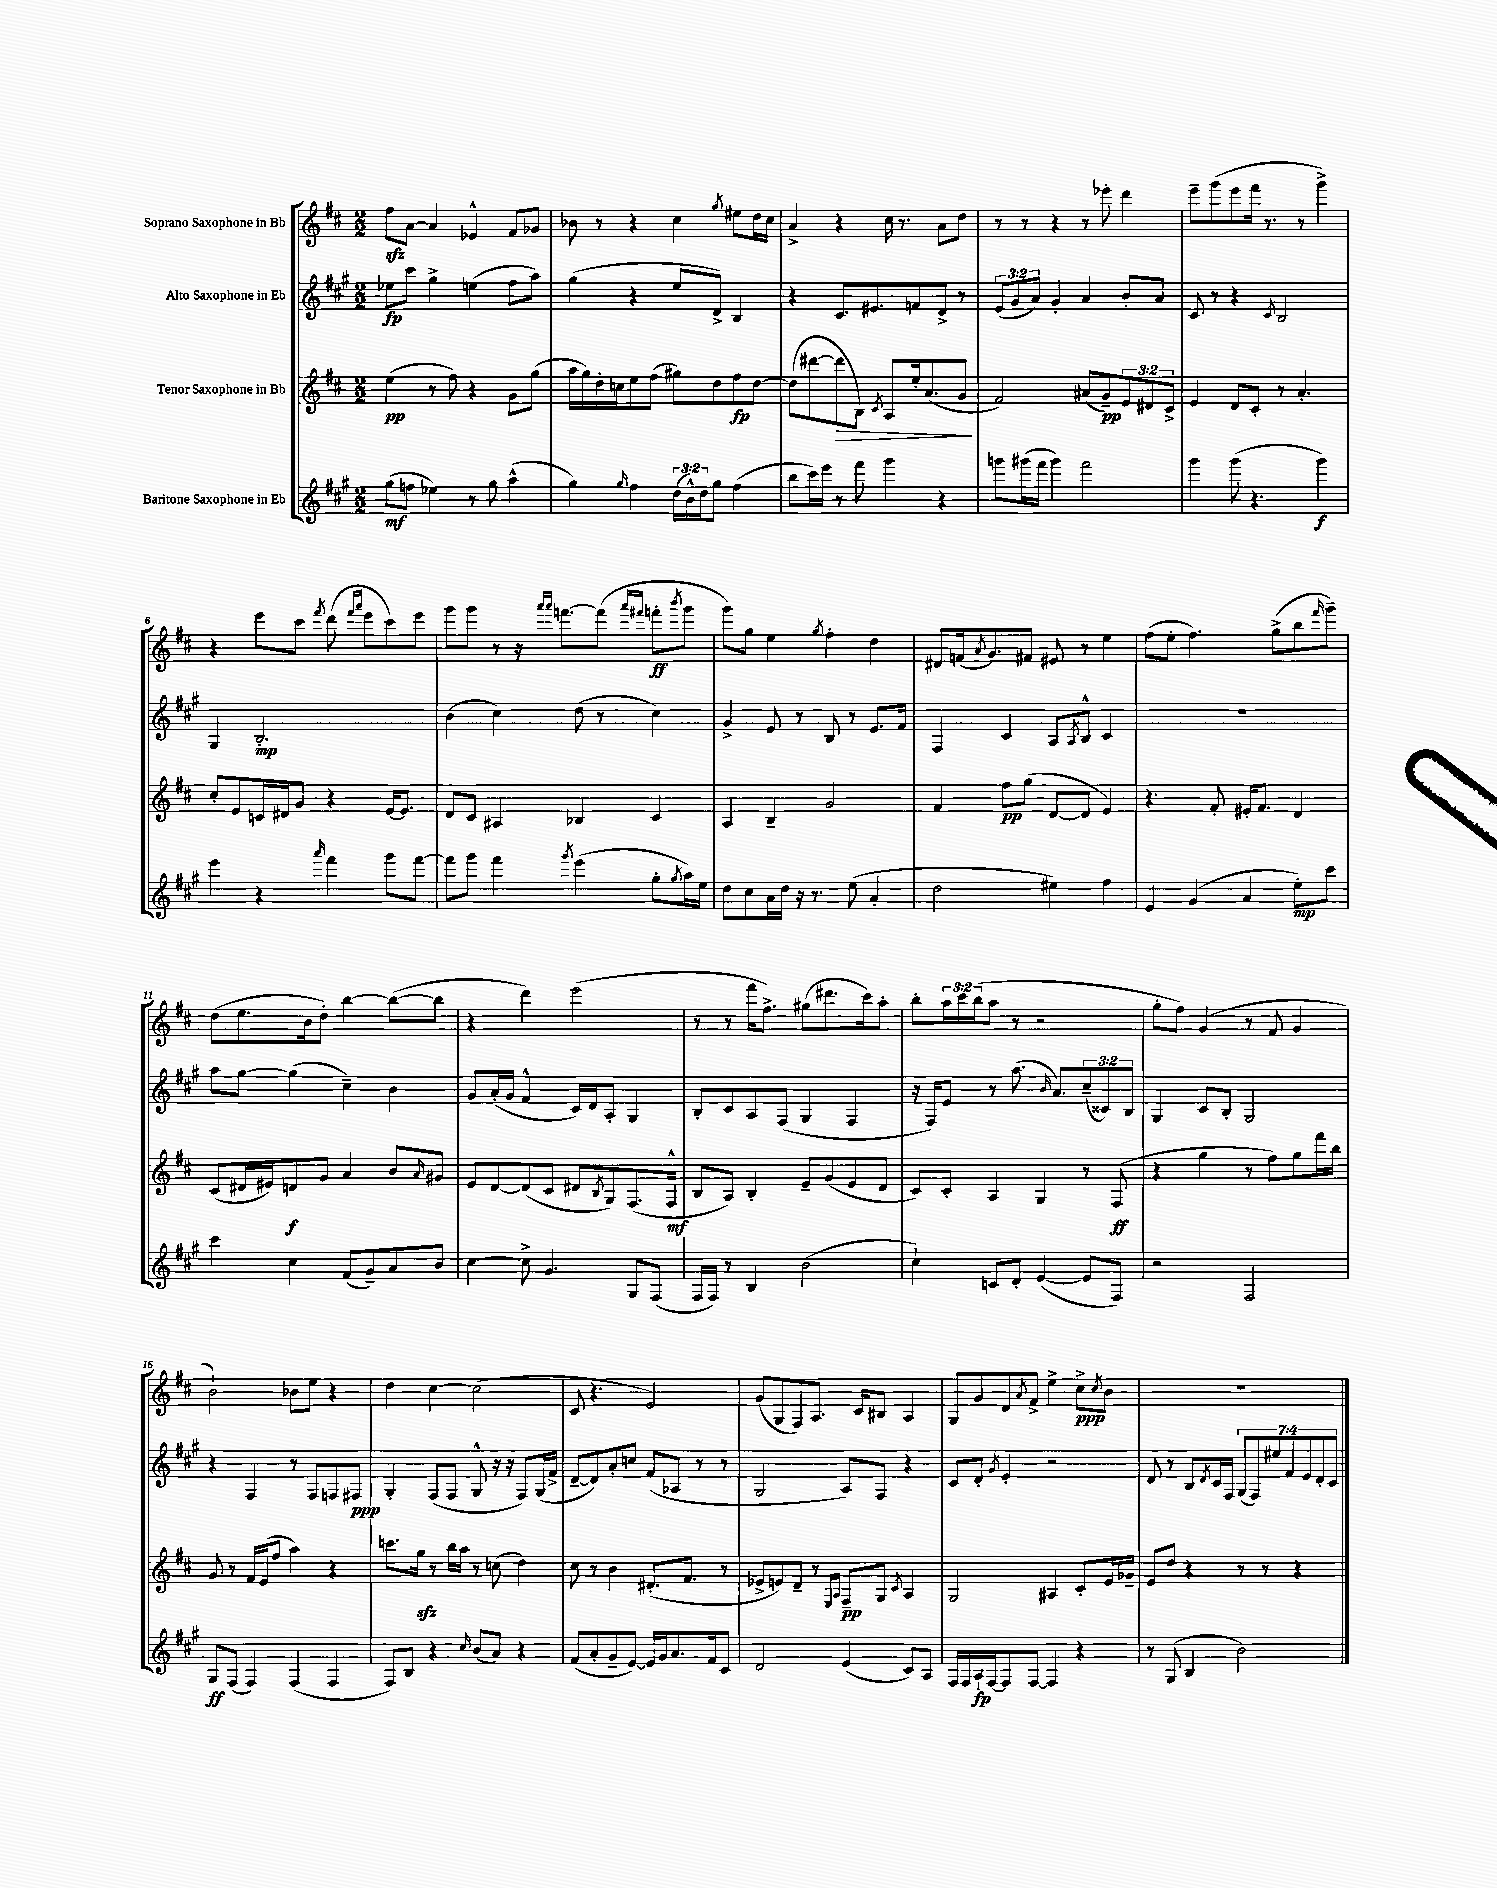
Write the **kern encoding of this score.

**kern	**kern	**kern	**kern
*staff4	*staff3	*staff2	*staff1
*clefG2	*clefG2	*clefG2	*clefG2
*k[f#c#g#]	*k[f#c#]	*k[f#c#g#]	*k[f#c#]
*M2/2	*M2/2	*M2/2	*M2/2
(8gg#\L	(4ee\	8ee-\L	8ff#\L
8ff\J	.	8ccc#\J	[8a\J
4ee-\)	8r	4gg#^\	4a/]
.	8ff#\)	.	.
8r	4r	(4ee\	4e-^^/
8gg#\	.	.	.
(4aa^^\	8g\L	8ff#\L	8f#/L
.	(8gg\J	8aa\J)	8g-/J
=	=	=	=
4gg#\)	16aa\LL	(4gg#\	8b-\
.	16gg\)	.	.
.	16dd'\	.	8r
.	16cc\J	.	.
16qqgg#/	.	.	.
4ff#\	8ee\	4r	4r
.	(8ff#\J	.	.
(24dd\LL	8gg#\L)	8ee/L	4cc#\
24b^^\)	.	.	.
24dd\J	.	.	.
8gg#\J	8dd\	8d^/J)	.
.	.	.	8qgg/
(4ff#\	8ff#\	4B/	8ee#\L
.	[8dd\J	.	16dd\L
.	.	.	16cc#\JJ
=	=	=	=
8bb\L	(8dd\]L	4r	4a^/
16ccc#\L)	[8ddd#\	.	.
16eee\JJ	.	.	.
8r	8ddd#\]	8.c#/L	4r
8fff#\	8B\J)	.	.
.	.	8.e#/	.
.	8qc#/	.	.
4ggg#\	8A/L	.	16cc#\
.	.	.	8.r
.	16ee'/k	8f/	.
.	(8.a/	.	.
4r	.	8d^/J	8a\L
.	8g/J	8r	8dd\J
=	=	=	=
8ggg\L	2f#/)	(12e/L	8r
.	.	12g#/	.
(16ggg#\L	.	.	8r
.	.	12a/J)	.
16fff#\JJ	.	.	.
4ggg#\)	.	4g#'/	4r
2fff#\	(8a#/L	4a/	8r
.	8g~/)	.	8eee-'\
.	12e/	8b'/L	4ddd\
.	12d#/	.	.
.	.	8a/J	.
.	12c#^/J	.	.
=	=	=	=
4ggg#\	4e/	8c#/	8eee~\L
.	.	8r	(8ggg\
(8ggg#\	8d/L	4r	8eee\
4.r	8c#'/J	.	16fff#\Jk
.	.	.	8.r
.	.	8qc#/	.
.	8r	2B/	.
.	4.a'/	.	8r
4ggg#\)	.	.	4ggg^\)
=	=	=	=
4eee\	8cc#'/L	4G#/	4r
.	8e/	.	.
4r	16c/L	2.B'/	8eee\L
.	16d#/J	.	.
.	8g/J	.	8ccc#\J
16qqaaa/	.	.	8qfff#/
4fff#\	4r	.	(8ddd\
.	.	.	16qqfff#/LL
.	.	.	16qqaaa/JJ
.	.	.	8eee\L
8ggg#\L	[16e/LK	.	8ccc#\)
.	8.e/]J	.	.
[8fff#\J	.	.	8eee\J
=	=	=	=
8fff#\]L	8d/L	(4b\	8ggg\L
8ggg#\J	8c#/J	.	8ggg\J
4fff#\	4A#/	4cc#\)	8r
.	.	.	16r
.	.	.	16qqaaa/LL
.	.	.	16qqaaa/JJ
.	.	.	[8.fff\L
8qggg#/	.	.	.
(4eee\	4B-/	(8dd\	.
.	.	8r	(8fff\]J
.	.	.	16qqaaa/LL
.	.	.	16qqfff#/JJ
8gg#'\L	4c#/	4cc#\)	8fff'\L
8qgg#/	.	.	8qbbb/
16aa\L)	.	.	8ggg\J
16ee\JJ	.	.	.
=	=	=	=
8dd\L	4A/	4g#^/	8ggg\L)
8cc#\	.	.	8gg\J
16a\L	4B~/	8e/	4ee\
16dd\JJ	.	.	.
16r	.	8r	.
8.r	.	.	.
.	.	.	8qgg/
.	2g/	8B/	4ff#'\
(8ee\	.	8r	.
4a'/	.	8.e/L	4dd\
.	.	16f#/Jk	.
=	=	=	=
2dd\	4f#/	4F#/	8d#/L
.	.	.	(16f/k
.	.	.	8qa/
.	.	.	8.g/)
.	8ff#\L	4c#/	.
.	(8gg\J	.	8f#/J
4ee#\)	[8d/L	8A/L	8e#/
.	.	8qA/	.
.	8d/]J	8B^^/J	8r
4ff#\	4e/)	4c#/	4ee\
=	=	=	=
4e/	4.r	1r	(8ff#\L
.	.	.	8ee'\J
(4g#/	.	.	4.ff#\)
.	8f#'/	.	.
4a/	16e#'/LK	.	.
.	8.f#/J	.	.
.	.	.	(8gg^\L
8ee'\L)	4d/	.	8bb\
.	.	.	16qqfff#/
8ccc#\J	.	.	8ggg~\J)
=	=	=	=
4ccc#\	(8c#/L	8aa\L	(8dd\L
.	16d#/L	[8gg#\J	8.ee\
.	16e#/J)	.	.
4cc#\	8d/	(4gg#\]	.
.	.	.	16b\k
.	8g/J	.	8dd'\J)
(8f#/L	4a/	4cc#~\)	[4bb\
8g#~/)	.	.	.
8a/	8b/L	4b\	(8bb\_L
.	16qqa/	.	.
8b/J	8g#/J	.	8bb\]J
=	=	=	=
[4cc#\	8e/L	8g#/L	4r
.	[8d/	(16a'/L	.
.	.	16g#/JJ	.
8cc#^\]	(8d/]	4f#^^/	4ddd\)
4.g#/	8c#/J	.	.
.	8d#/L	16c#/LL)	(2eee\
.	.	16d/J	.
.	8qB/	.	.
.	8G/)	8A'/J	.
8G#/L	(8.F#/	4G#/	.
(8F#/J	.	.	.
.	16F#^^/Jk	.	.
=	=	=	=
16F#/LL	8B/L	8B'/L	8r
16F#/JJ)	.	.	.
8r	8A/J)	8c#/	8r
4B/	4B'/	8A/	16fff#\LK
.	.	.	8.ff#^\J)
.	.	(8F#/J	.
(2b\	8e~/L	4G#/	(8gg#\L
.	(8g/	.	8.ddd#\
.	8e/	4F#/	.
.	.	.	16ccc#\k)
.	8d/J	.	8aa'\J
=	=	=	=
4cc#`\)	8c#/L)	16r	8bb'\L
.	.	16F#/LK)	.
.	8c#'/J	8e/J	24aa\L
.	.	.	24ccc#\
.	.	.	(24bb\J
8c/L	4A/	8r	8aa\J
8d'/J	.	(8.aa\	8r
([4e/	4G/	.	2r
.	.	16qqb/	.
.	.	8.a/L)	.
8e/]L	8r	(12cc#~/	.
.	.	12c##/)	.
8F#/J)	(8F#/	.	.
.	.	12B/J	.
=	=	=	=
2r	4r	4G#/	8gg'\L
.	.	.	8ff#\J)
.	4gg\	8c#/L	(4g/
.	.	8B'/J	.
2F#/	8r	2G#/	8r
.	8ff#\L)	.	8f#/
.	8gg\	.	4g/
.	16fff#\L	.	.
.	16bb\JJ	.	.
=	=	=	=
8G#/L	8g/	4r	2b`\)
(8F#/J	8r	.	.
4F#/)	16f#/LL	4F#/	.
.	(16e/J	.	.
.	8ff#/J	.	.
(4F#/	4aa\)	8r	8b-\L
.	.	8F#/L	8ee\J
4F#/	4r	8F/	4r
.	.	8F#/J	.
=	=	=	=
8F#/L)	8.ccc\L	4G#'/	4dd\
8B/J	.	.	.
.	16gg\Jk	.	.
4r	8r	(8F#/L	[4cc#\
.	16bb\LL	8F#/J	.
.	16aa\JJ	.	.
16qqcc#/	.	.	.
(8b/L	8r	8G#^^/	(2cc#\]
8a/J)	(8cc\	16r	.
.	.	16r	.
4r	4dd\)	8F#/L)	.
.	.	(16G#/L	.
.	.	16f#^/JJ	.
=	=	=	=
(8f#/L	8cc#\	[8d~/L	8c#/
8a'/	8r	8d/])	4.r
8g#~/	4b\	8a'/	.
[8e/J)	.	8cc/J	.
16e/]LL	(8.d#'/L	(8f#/L	2e/)
16g#/J	.	.	.
8.a/	.	8A-/J	.
.	8.f#/J	.	.
.	.	8r	.
16f#/k	.	.	.
8c#/J	8r	8r	.
=	=	=	=
2d/	8e-^/L	2G#/	(8g/L
.	8e/)	.	8G/
.	8d~/J	.	8F#/)
.	8r	.	8.A/J
.	16qqE/LL	.	.
.	16qqA/JJ	.	.
(4e/	8F#~/L	8A/L)	.
.	.	.	16c#/LK
.	8G/J	8F#/J	8B#/J
.	8qc#/	.	.
8c#/L)	4A/	4r	4A/
8A/J	.	.	.
=	=	=	=
16F#/LL	2G/	8c#/L	8G/L
16F#/	.	.	.
16A`/	.	8d'/J	8g/
[16F#/J	.	.	.
.	.	8qg#/	.
8F#/]	.	4e'/	8d/
.	.	.	8qa/
[8F#/J	.	.	8f#^/J
4F#/]	4A#/	2r	4ee^\
4r	8c#'/L	.	8cc#^\L
.	.	.	8qcc#/
.	16e/L	.	8b\J
.	16g-~/JJ	.	.
=	=	=	=
8r	8e/L	8d/	1r
(8G#/	8dd/J	8r	.
4B/	4r	8B/L	.
.	.	8qd/	.
.	.	16c#/L	.
.	.	16F#/JJ	.
2b\)	8r	(14G#/L	.
.	.	14F#/)	.
.	8r	.	.
.	.	14ee#/	.
.	.	14f#/	.
.	4r	.	.
.	.	14e/	.
.	.	14d'/	.
.	.	14c#/J	.
==	==	==	==
*-	*-	*-	*-
